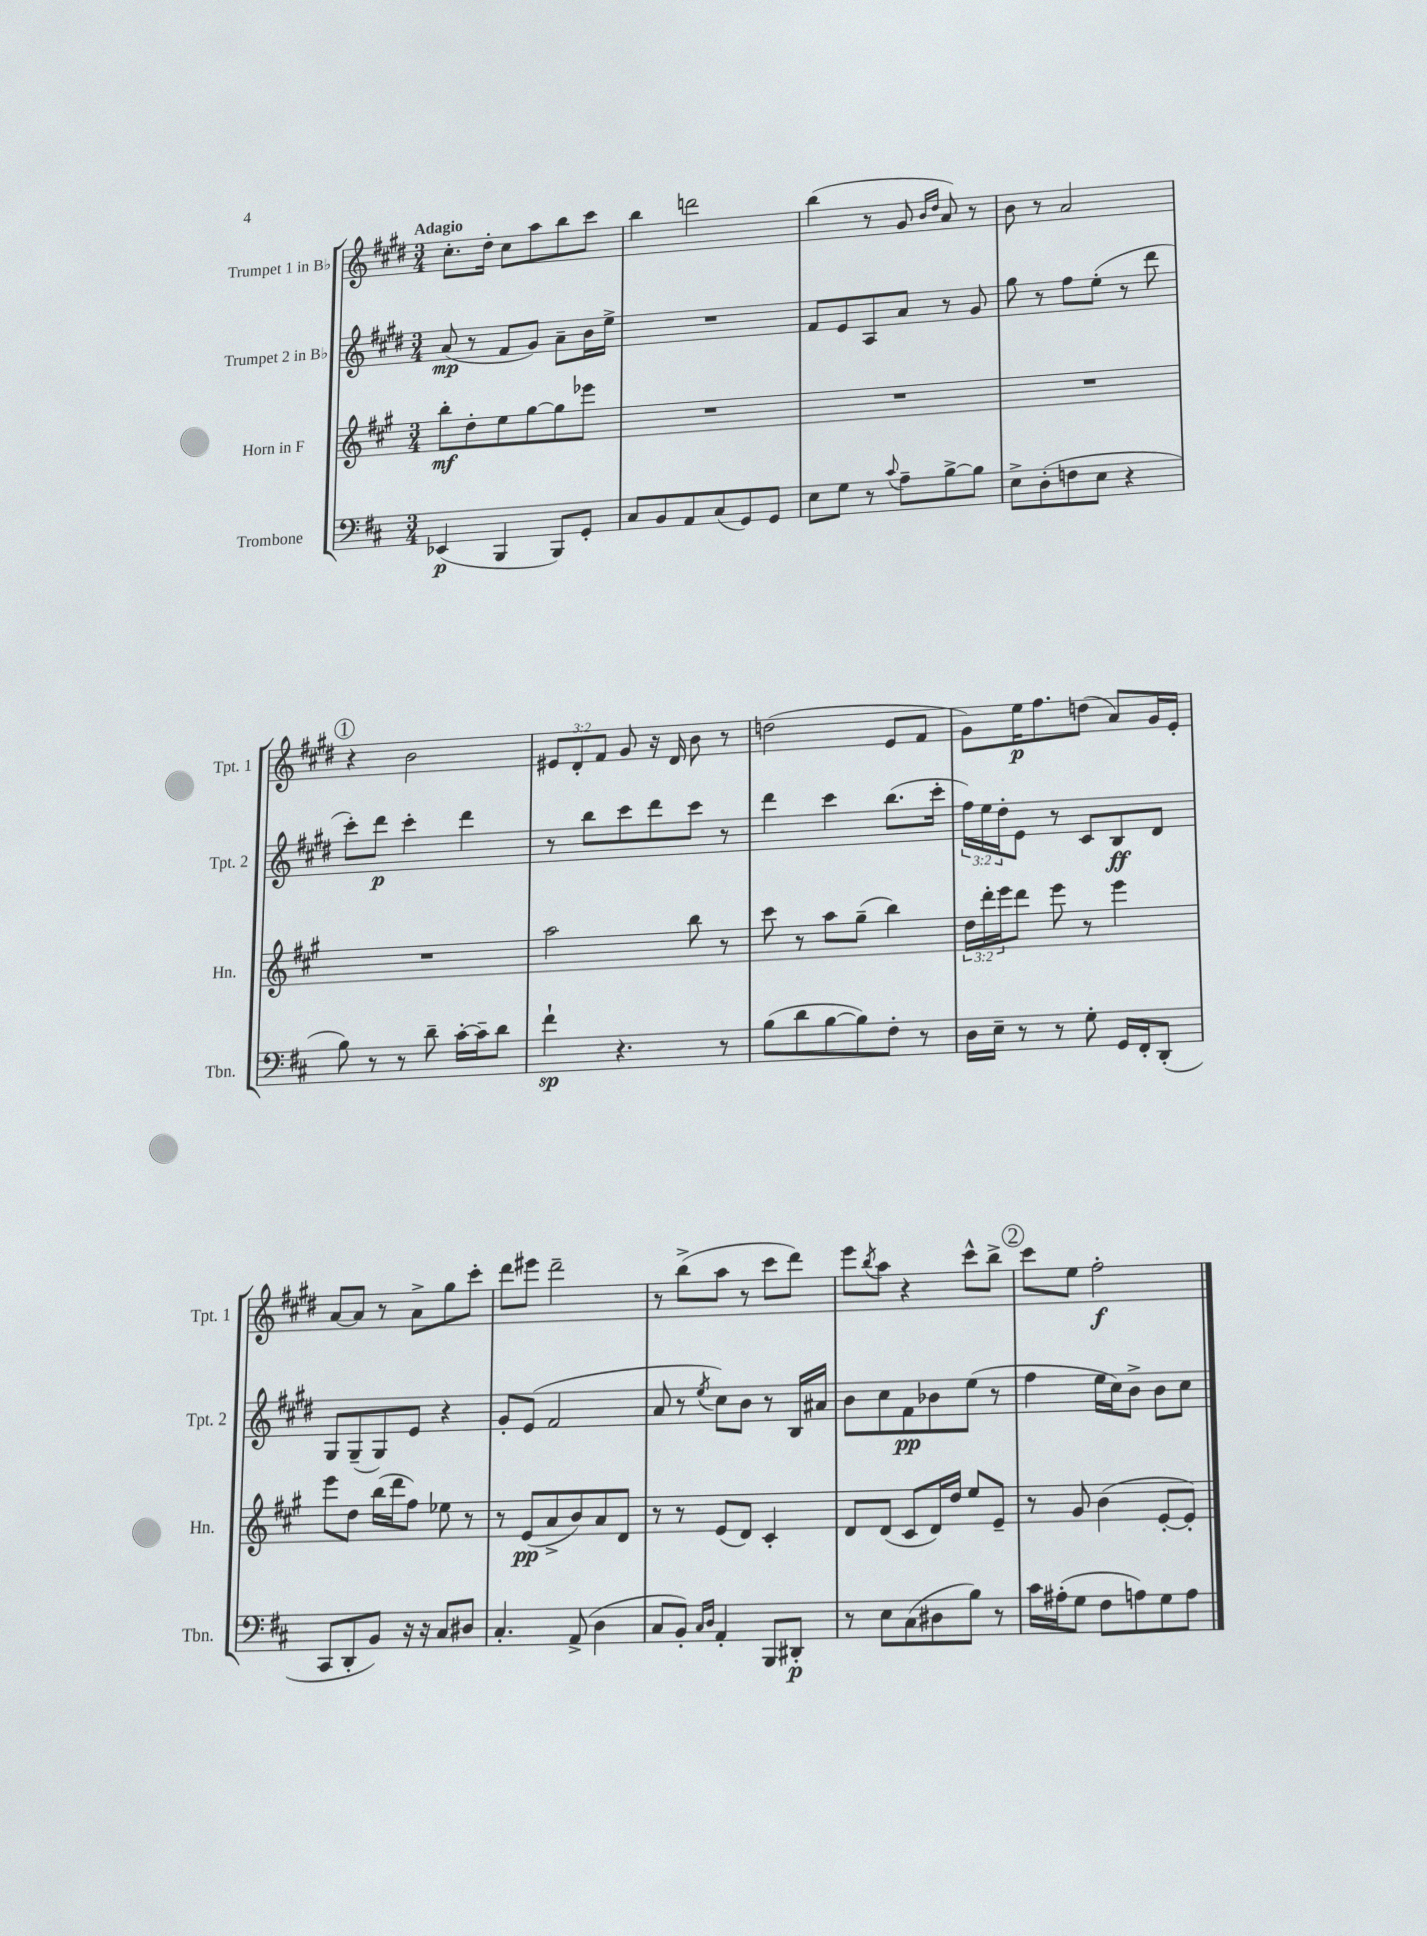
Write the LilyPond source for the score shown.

<<
\new StaffGroup <<
\new Staff = "s0" \with { instrumentName = "Trumpet 1 in Bb" shortInstrumentName = "Tpt. 1" } {
    \clef treble \key e \major \numericTimeSignature \time 3/4 \override Staff.TupletNumber.text = #tuplet-number::calc-fraction-text \tempo "Adagio"
    cis''8.-. dis''16-. cis''8 a''8 b''8 cis'''8 |
    b''4 d'''2 |
    b''4( r8 gis'8 \grace { b'16 dis''16 } a'8) r8 |
    b'8 r8 a'2 |
    \mark \markup { \circle "1" } r4 b'2 |
    \tuplet 3/2 { eis'8 dis'8-. fis'8 } gis'8 r16 dis'16 b'8 r8 |
    d''2( e'8 fis'8 |
    gis'8) e''16\p fis''8. d''8( a'8) gis'16 e'16-. |
    a'8~ a'8 r8 a'8-> gis''8 cis'''8-. |
    dis'''8 eis'''8 dis'''2-- |
    r8 b''8->( a''8 r8 cis'''8 dis'''8) |
    e'''8 \acciaccatura { b''8 } a''8 r4 cis'''8-^ b''8-> |
    \mark \markup { \circle "2" } cis'''8 e''8 fis''2-.\f \bar "|." |
}
\new Staff = "s1" \with { instrumentName = "Trumpet 2 in Bb" shortInstrumentName = "Tpt. 2" } {
    \clef treble \key e \major \numericTimeSignature \time 3/4 \override Staff.TupletNumber.text = #tuplet-number::calc-fraction-text
    a'8\mp( r8 fis'8 gis'8) a'8-- b'16 e''16-> |
    R2. |
    fis'8 e'8 a8 a'8 r8 gis'8 |
    gis''8 r8 fis''8 e''8-.( r8 dis'''8 |
    \mark \markup { \circle "1" } cis'''8-.) dis'''8\p cis'''4-. dis'''4 |
    r8 b''8 cis'''8 dis'''8 cis'''8 r8 |
    dis'''4 cis'''4 b''8.( cis'''16-. |
    \tuplet 3/2 { fis''16) e''16 dis''16-. } e'8 r8 cis'8 b8\ff dis'8 |
    gis8 gis8--( gis8) e'8 r4 |
    gis'8-. e'8( fis'2 |
    a'8 r8 \acciaccatura { e''8 } cis''8) b'8 r8 b16 ais'16 |
    b'8 cis''8 fis'8\pp bes'8 e''8( r8 |
    \mark \markup { \circle "2" } fis''4 e''16 cis''16) b'8-> b'8 cis''8 \bar "|." |
}
\new Staff = "s2" \with { instrumentName = "Horn in F" shortInstrumentName = "Hn." } {
    \clef treble \key a \major \numericTimeSignature \time 3/4 \override Staff.TupletNumber.text = #tuplet-number::calc-fraction-text
    b''8-.\mf d''8-. e''8 gis''8~ gis''8 ees'''8 |
    R2. |
    R2. |
    R2. |
    \mark \markup { \circle "1" } R2. |
    a''2 b''8 r8 |
    cis'''8 r8 a''8 gis''8--( b''4) |
    \tuplet 3/2 { d''16 d'''16-. e'''16 } d'''8 e'''8 r8 e'''4 |
    e'''8 d''8 b''16( d'''16 fis''8) ees''8 r8 |
    r8 e'8\pp( a'8-> b'8) a'8 d'8 |
    r8 r8 e'8( d'8) cis'4-. |
    d'8 d'8( cis'8 d'16) d''16 e''8 e'8-- |
    \mark \markup { \circle "2" } r8 gis'8 b'4( e'8~-. e'8-.) \bar "|." |
}
\new Staff = "s3" \with { instrumentName = "Trombone" shortInstrumentName = "Tbn." } {
    \clef bass \key d \major \numericTimeSignature \time 3/4
    ees,4\p( b,,4 b,,8) g,8-. |
    cis8 b,8 a,8 cis8( g,8) g,8 |
    e8 g8 r8 \appoggiatura { cis'8 } a8-- b8~-> b8 |
    e8-> d8-.( f8 e8 r4 |
    \mark \markup { \circle "1" } b8) r8 r8 d'8-- cis'16~-. cis'16-- d'8 |
    fis'4-!\sp r4. r8 |
    b8( d'8 b8~ b8) fis8-. r8 |
    d16 e16-- r8 r8 g8-. g,16 fis,16-. d,8-.( |
    cis,8 d,8-. b,8) r16 r16 cis8 dis8 |
    cis4.-. a,8->( d4 |
    cis8 b,8-.) \grace { cis16 d16 } a,4-. b,,8 dis,8-.\p |
    r8 e8 cis8( dis8 b8) r8 |
    \mark \markup { \circle "2" } cis'16 ais16-.( g8 fis8 a8) g8 a8 \bar "|." |
}
>>
>>
\layout { \context { \Score \remove "Bar_number_engraver" } }
